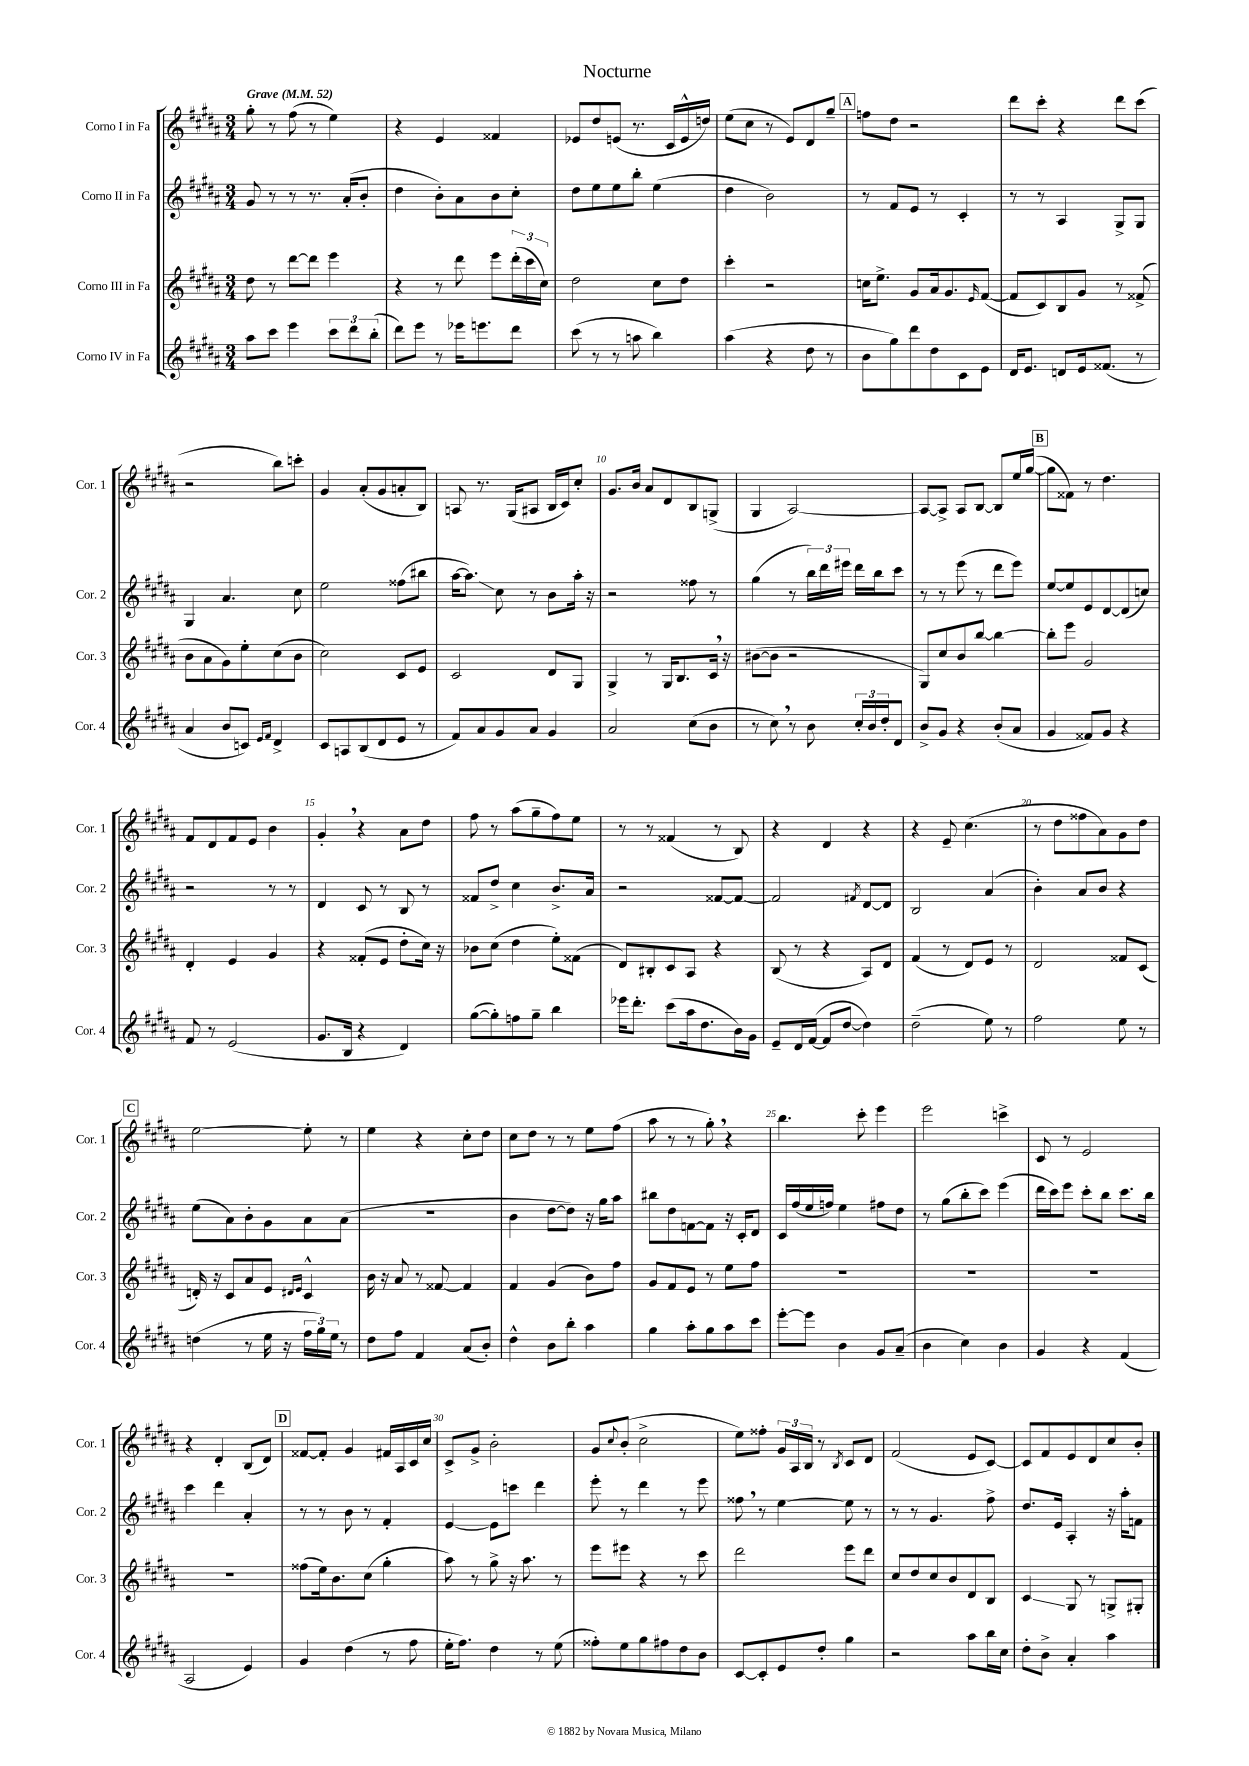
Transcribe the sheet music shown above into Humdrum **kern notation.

**kern	**kern	**kern	**kern
*staff4	*staff3	*staff2	*staff1
*clefG2	*clefG2	*clefG2	*clefG2
*k[f#c#g#d#a#]	*k[f#c#g#d#a#]	*k[f#c#g#d#a#]	*k[f#c#g#d#a#]
*M3/4	*M3/4	*M3/4	*M3/4
*MM52	*MM52	*MM52	*MM52
8aa#	8dd#	8g#	8gg#'
8ccc#	8r	8r	8r
4eee	[8ddd#	8r	(8ff#
.	8ddd#]	8.r	8r
12ccc#	4eee	.	4ee)
.	.	(16a#'	.
12ddd#	.	.	.
.	.	8b'	.
(12bb'	.	.	.
=	=	=	=
8ddd#)	4r	4dd#	4r
8eee	.	.	.
8r	8r	8b')	4e
16eee-	8ddd#	8a#	.
8.eee	.	.	.
.	8eee	8b	4f##
8ddd#	(24ddd#'	8cc#'	.
.	24ccc#	.	.
.	24cc#)	.	.
=	=	=	=
(8ccc#	2dd#	8dd#	8e-
8r	.	8ee	8dd#
8r	.	8ee	(8e
8aa	.	8bb'	8.r
4bb)	8cc#	(4ee	.
.	.	.	16c#
.	8dd#	.	16e^^
.	.	.	16dd)
=	=	=	=
(4aa#	4ccc#'	4dd#	(8ee
.	.	.	8cc#
4r	2r	2b)	8r
.	.	.	8e)
8dd#	.	.	8d#
8r	.	.	8gg#~
=	=	=	=
8b	16cc	8r	8ff
.	8.ee^	.	.
8gg#)	.	8f#	8dd#
8ddd#	8g#	8e	2r
8dd#	16a#	8r	.
.	8.g#	.	.
8c#	.	4c#'	.
.	16qqe	.	.
8e	([8f#	.	.
=	=	=	=
16d#	8f#]	8r	8ddd#
8.e	.	.	.
.	8c#)	8r	8ccc#'
8d	8B	4A#	4r
16e	8g#	.	.
(8.f##	.	.	.
.	8r	8G#^	8ddd#
8r	(8f##^	8G#	(8ccc#
=	=	=	=
4a#	8b	4G#	2r
.	8a#	.	.
8b	8g#)	4.a#	.
8c)	8ee'	.	.
16qqe	.	.	.
16qqf#	.	.	.
4d#^	(8cc#	.	8bb)
.	8b	8cc#	8ccc'
=	=	=	=
8c#	2cc#)	2ee	4g#
8A	.	.	.
(8B	.	.	(8a#'
8d#	.	.	8g#
8e	8c#	(8ff##	8a'
8r	8e	8bb#	8B)
=	=	=	=
8f#)	2c#	[16aa#	8A
.	.	8.aa#])	.
8a#	.	.	8.r
8g#	.	8cc#	.
.	.	.	(16G#
8a#	.	8r	8A#
4g#	8d#	8b	16B
.	.	.	16c#)
.	8G#	16aa#'	8cc#'
.	.	16r	.
=	=	=	=
2a#	4G#^	2r	8.g#
.	.	.	16b
.	8r	.	8a#
.	16G#	.	8d#
.	8.B	.	.
(8cc#	.	8ff##	8B
8b	16c#	8r	(8G^
.	16r	.	.
=	=	=	=
8r	([8b#	(4gg#	4G#
8cc#)	8b#]	.	.
8r	2r	8r	[2A#)
8b	.	24bb)	.
.	.	24ddd#	.
.	.	24eee#	.
24cc#'	.	16ddd#	.
24b	.	.	.
.	.	16bb	.
24dd#'	.	.	.
8d#	.	8ccc#	.
=	=	=	=
8b^	8G#)	8r	8A#_
8g#	8cc#	8r	8A#^]
4r	8b	(8eee	8A#
.	[8bb	8r	[8B
(8b'	4bb_	8ddd#	8B]
8a#	.	8eee)	16ee
.	.	.	([16gg#
=	=	=	=
4g#	8bb']	[8ee	8gg#]
.	8eee	8ee]	8f##)
8f##)	2g#	8e	8r
8g#	.	[8d#	4.dd#
4r	.	(8d#]	.
.	.	8cc)	.
=	=	=	=
8f#	4d#'	2r	8f#
8r	.	.	8d#
(2e	4e	.	8f#
.	.	.	8e
.	4g#	8r	4b
.	.	8r	.
=	=	=	=
8.g#	4r	4d#	4g#'
16B	.	.	.
4r	(8f##'	8c#	4r
.	8e	8r	.
4d#)	8dd#'	8B	8a#
.	16cc#)	8r	8dd#
.	16r	.	.
=	=	=	=
([8gg#	8b-	8f##	8ff#
8gg#'])	(8cc#	8dd#^	8r
8ff	4dd#	4cc#	(8aa#
8gg#~	.	.	8gg#~
4bb	8ee')	8.b^	8ff#)
.	(8f##	.	8ee
.	.	16a#	.
=	=	=	=
16eee-	8d#)	2r	8r
8.ddd#'	.	.	.
.	8B#'	.	8r
(8ccc#	8c#	.	(4f##
16aa#	8A#	.	.
8.dd#	.	.	.
.	4r	[8f##	8r
16b)	.	8f##_	8B)
16g#	.	.	.
=	=	=	=
8e~	(8B	2f##]	4r
16d#	8r	.	.
([16f#	.	.	.
8f#]	4r	.	4d#
[8dd#	.	.	.
.	.	8qf#	.
4dd#])	8A#)	[8d#	4r
.	8d#	8d#]	.
=	=	=	=
(2dd#~	(4f#	2B	4r
.	8r	.	8e~
.	8d#)	.	(4.cc#
8ee)	8e	(4a#	.
8r	8r	.	.
=	=	=	=
2ff#	2d#	4b')	8r
.	.	.	8dd#
.	.	8a#	8ff##
.	.	8b	8a#)
8ee	8f##	4r	8g#
8r	(8c#	.	8dd#
=	=	=	=
(4dd	16d')	(8ee	[2ee
.	16r	.	.
.	8c#	8a#)	.
8r	8a#	8b'	.
16ee	8e	8g#	.
16r	.	.	.
.	16qqd#	.	.
.	16qqe	.	.
24ff#	4c#^^	8a#	8ee']
24gg#)	.	.	.
24ee	.	.	.
8r	.	(8a#	8r
=	=	=	=
8dd#	16b	2.r	4ee
.	16r	.	.
8ff#	8a#	.	.
4f#	8r	.	4r
.	[8f##	.	.
(8a#	4f##]	.	8cc#'
8b')	.	.	8dd#
=	=	=	=
4dd#^^	4f#	4b	8cc#
.	.	.	8dd#
8b	(4g#	[8dd#	8r
8bb'	.	8dd#])	8r
4aa#	8b)	16r	8ee
.	.	16gg#	.
.	8ff#	8aa#	(8ff#
=	=	=	=
4gg#	8g#	8bb#	8aa#
.	8f#	8dd#	8r
8aa#'	8e	[8f	8r
8gg#	8r	8f]	8gg#')
8aa#	8ee	16r	4r
.	.	16c#'	.
8ccc#	8ff#	8d#	.
=	=	=	=
[8eee'	2.r	16c#	4.bb
.	.	(16ff#	.
8eee]	.	16ee	.
.	.	16ff)	.
4b	.	4ee	.
.	.	.	8ccc#'
8g#	.	8ff#	4eee
(8a#~	.	8dd#	.
=	=	=	=
4b	2.r	8r	2eee
.	.	(8gg#	.
4cc#)	.	8bb'	.
.	.	8ccc#)	.
4b	.	(4eee	4ccc^
=	=	=	=
4g#	2.r	16ddd#	8c#
.	.	16ccc#)	.
.	.	8eee	8r
4r	.	8ccc#'	2e
.	.	8bb	.
(4f#	.	8.ccc#	.
.	.	16bb	.
=	=	=	=
2A#	2.r	4ccc#	4r
.	.	4ddd#	4d#'
4e)	.	4a#'	(8B
.	.	.	8d#)
=	=	=	=
4g#	(8ff##	8r	[8f##
.	16ee)	8r	8f##']
.	8.b	.	.
(4dd#	.	8b	4g#
.	(8cc#	8r	.
8r	4gg#'	4f#'	16f#
.	.	.	16A#
8ff#	.	.	16c#
.	.	.	16cc#
=	=	=	=
16ee'	8aa#)	[4e	8c#^
8.ff#)	.	.	.
.	8r	.	8g#^
4dd#	8gg#^	8e]	2b'
.	16r	8ccc	.
.	8.aa#	.	.
8r	.	4ddd#	.
(8ee	8r	.	.
=	=	=	=
8ff##')	8eee	8eee'	8g#
.	.	.	8qqcc#
8ee	8eee#	8r	(8b'
8gg#	4r	4ddd#	2cc#^
8ff#	.	.	.
8dd#	8r	8r	.
8b	8ccc#	8eee	.
=	=	=	=
[8c#	2ddd#	8ff##	8ee)
8c#']	.	8r	8ff##'
8e	.	[4ee	24g#
.	.	.	24A#
.	.	.	24B
8dd#'	.	.	8r
.	.	.	8qB
4gg#	8eee	8ee]	8c#
.	8ddd#	8r	8d#
=	=	=	=
2r	8cc#	8r	(2f#
.	8dd#	8r	.
.	8cc#	4.g#	.
.	8b	.	.
8aa#	8d#	.	8e
16bb	8B	8ff#^	[8c#)
16cc#	.	.	.
=	=	=	=
8dd#'	4c#	8.dd#	8c#]
8b^	.	.	8f#
.	.	16e	.
4a#'	8G#	4A#'	8e
.	8r	.	8d#
4aa#	8G^	16r	8cc#
.	.	16aa#'	.
.	8G#'	8f	8b'
==	==	==	==
*-	*-	*-	*-
